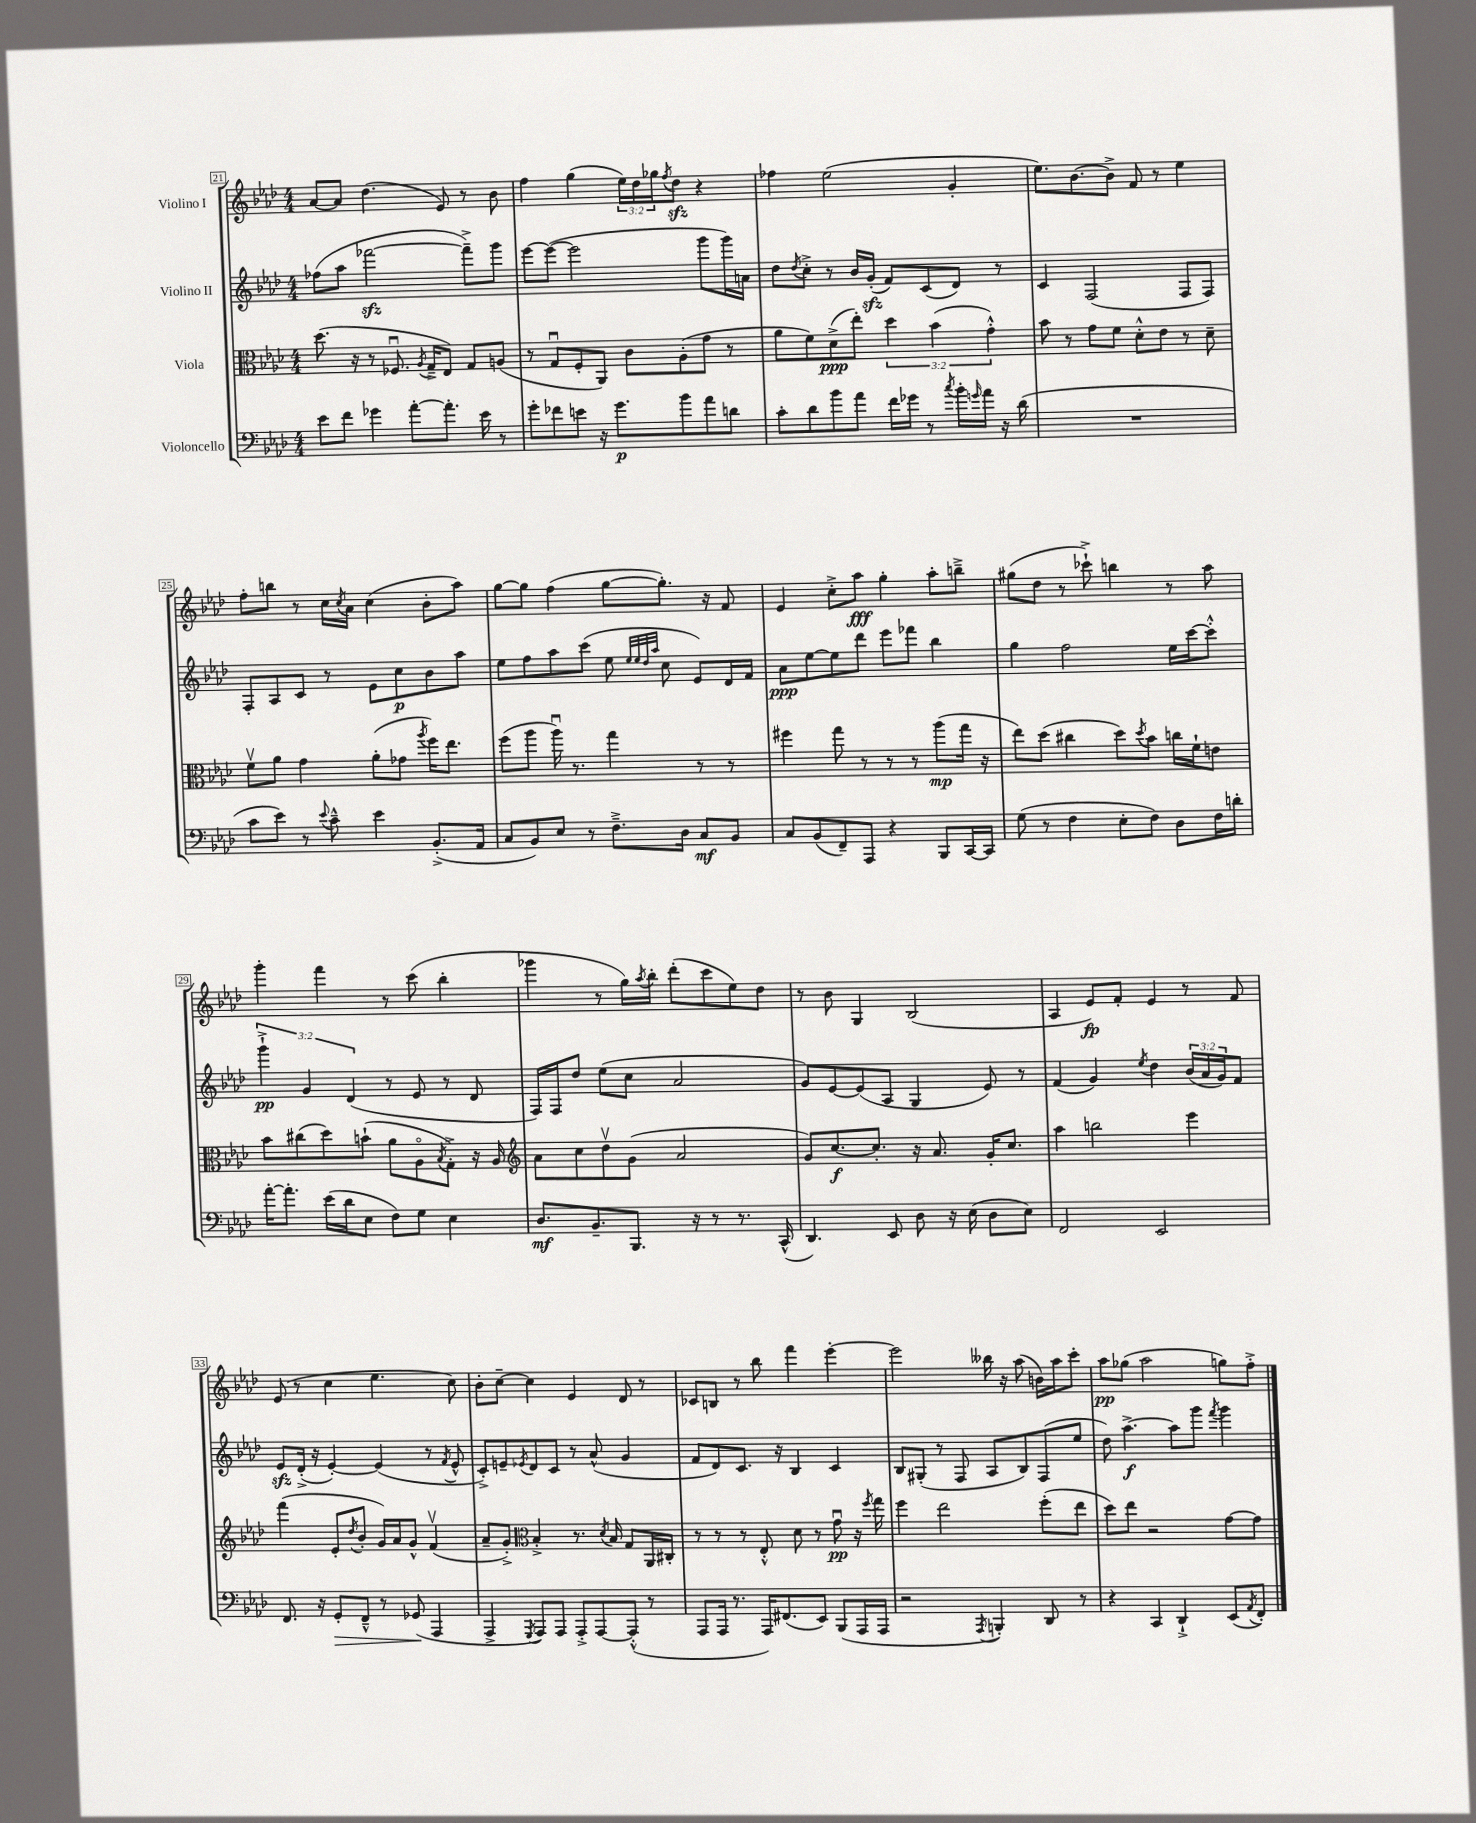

**kern	**dynam	**kern	**dynam	**kern	**dynam	**kern	**dynam
*part4	*part4	*part3	*part3	*part2	*part2	*part1	*part1
*staff4	*staff4	*staff3	*staff3	*staff2	*staff2	*staff1	*staff1
*I"Violoncello	*	*I"Viola	*	*I"Violino II	*	*I"Violino I	*
*clefF4	*	*clefC3	*	*clefG2	*	*clefG2	*
*k[b-e-a-d-]	*	*k[b-e-a-d-]	*	*k[b-e-a-d-]	*	*k[b-e-a-d-]	*
*M4/4	*	*M4/4	*	*M4/4	*	*M4/4	*
=21	=21	=21	=21	=21	=21	=21	=21
8e-\L	.	(8.dd-\	.	(8ff-X\L	.	[8a-/L	.
8f\J	.	.	.	8aa-\J	.	8a-/J]	.
.	.	16r	.	.	.	.	.
4g-X\	.	8r	.	[2fff-Xzz\	.	(4.dd-\	.
.	.	8.F-Xu/	.	.	.	.	.
[8a-'\L	.	.	.	.	.	.	.
.	.	8qA-/	.	.	.	.	.
.	.	16G~^/KL	.	.	.	.	.
8.a-'\J]	.	8E-/J)	.	.	.	8e-/)	.
.	.	8G/L	.	8fff-~^\L])	.	8r	.
16e-\	.	.	.	.	.	.	.
8r	.	(8An/J	.	8ggg\J	.	8b-\	.
=22	=22	=22	=22	=22	=22	=22	=22
8g'\L	.	8r	.	[8eee-\L	.	4ff\	.
8f-X\	.	8Gu/L	.	(8eee-\J_	.	.	.
8en\J	.	8F'/	.	2eee-\]	.	(4gg\	.
16r	.	8AA-/J)	.	.	.	.	.
8.g\L	p	.	.	.	.	.	.
.	.	8c\L	.	.	.	24ee-\LL)	.
.	.	.	.	.	.	24dd-\	.
.	.	.	.	.	.	24gg-X\J	.
.	.	.	.	.	.	8qff/	.
8b-\	.	(8A-'\	.	.	.	8dd-zz\J	.
8a-\	.	8g\J	.	8ggg\L	.	4r	.
8dn\J	.	8r	.	16ggg\L)	.	.	.
.	.	.	.	16an\JJ	.	.	.
=23	=23	=23	=23	=23	=23	=23	=23
8c'\L	.	8a-\L	.	8dd-\L	.	4ff-X\	.
.	.	.	.	8qdd-/	.	.	.
8d-\	.	8f\)	.	8cc'^\J	.	.	.
8b-\	.	(8d-^\	ppp	8r	.	(2ee-\	.
8a-\J	.	8ee-'\J)	.	16b-/LL	.	.	.
.	.	.	.	(16gzz'/JJ	.	.	.
16f\LL	.	6dd-\	.	8f/L)	.	.	.
16g-X\JJ	.	.	.	.	.	.	.
8r	.	.	.	(8c/	.	.	.
.	.	(6b-\	.	.	.	.	.
8qcc/	.	.	.	.	.	.	.
16b-'\LL	.	.	.	8d-/J)	.	4g'/	.
16qqgn/	.	.	.	.	.	.	.
16a-\JJ	.	.	.	.	.	.	.
.	.	6g'^^\)	.	.	.	.	.
16r	.	.	.	8r	.	.	.
(16d-\	.	.	.	.	.	.	.
=24	=24	=24	=24	=24	=24	=24	=24
1r	.	8b-\	.	4c/	.	8.ee-\L)	.
.	.	8r	.	.	.	.	.
.	.	.	.	.	.	[8.b-\	.
.	.	8g\L	.	(2F/	.	.	.
.	.	8f\J	.	.	.	8b-^\J]	.
.	.	8d-'^^\L	.	.	.	8f/	.
.	.	8e-\J	.	.	.	8r	.
.	.	8r	.	8F/L	.	4ee-\	.
.	.	8d-~\	.	8F/J)	.	.	.
!!LO:LB:g=z
=25	=25	=25	=25	=25	=25	=25	=25
8c\L	.	8fv\L	.	8F'/L	.	8ff'\L	.
8e-\J)	.	8a-\J	.	8A-/	.	8bbn\J	.
8r	.	4g\	.	8c/J	.	8r	.
8qqe-/	.	.	.	.	.	.	.
8c~^^\	.	.	.	8r	.	16cc\LL	.
.	.	.	.	.	.	8qcc/	.
.	.	.	.	.	.	16a-\JJ	.
4e-\	.	(8a-'\L	.	8e-\L	.	(4cc\	.
.	.	8g-X\J	.	8cc\	p	.	.
.	.	8qaa-/	.	.	.	.	.
(8.BB-'^/L	.	16ff\KL)	.	8b-\	.	8b-'\L	.
.	.	8.ee-\J	.	.	.	.	.
.	.	.	.	8aa-\J	.	8aa-\J)	.
16AA-/Jk	.	.	.	.	.	.	.
=26	=26	=26	=26	=26	=26	=26	=26
8C/L	.	(8ff\L	.	8ee-\L	.	[8gg\L	.
8BB-/)	.	8aa-\J	.	8ff\	.	8gg\J]	.
8E-/J	.	16aa-u\)	.	8aa-\	.	(4ff\	.
.	.	8.r	.	.	.	.	.
8r	.	.	.	(8ccc\J	.	.	.
8.F~^\L	.	4gg\	.	8ee-\	.	[8gg\L	.
.	.	.	.	32qqee-/LLL	.	.	.
.	.	.	.	32qqee-/	.	.	.
.	.	.	.	32qqdd-/	.	.	.
.	.	.	.	32qqaa-/JJJ	.	.	.
.	.	.	.	8cc\	.	8.gg'\J])	.
16D-\Jk	.	.	.	.	.	.	.
8C/L	mf	8r	.	8e-/L)	.	.	.
.	.	.	.	.	.	16r	.
8BB-/J	.	8r	.	16d-/L	.	8f/	.
.	.	.	.	16f/JJ	.	.	.
=27	=27	=27	=27	=27	=27	=27	=27
8C/L	.	4ff#X\	.	8a-\L	ppp	4e-/	.
(8BB-/	.	.	.	[8ee-\	.	.	.
8FF~/)	.	8gg\	.	8ee-\]	.	8cc'^\L	.
8AAA-/J	.	8r	.	8ddd-\J	.	8aa-\J	fff
4r	.	8r	.	8eee-\L	.	4gg'\	.
.	.	8r	.	8fff-X\J	.	.	.
8BBB-/L	.	(8aa-\L	mp	4bb-\	.	8aa-'\L	.
[16CC/L	.	16gg\Jk	.	.	.	8bbn~^\J	.
16CC/JJ]	.	16r	.	.	.	.	.
=28	=28	=28	=28	=28	=28	=28	=28
(8G\	.	8ee-\L)	.	4gg\	.	(8gg#X\L	.
8r	.	(8dd-\J	.	.	.	8dd-\J	.
4F\	.	4cc#X\	.	2ff\	.	8r	.
.	.	.	.	.	.	8ccc-X`^\)	.
8E-'\L	.	8dd-\L)	.	.	.	4bbn\	.
.	.	8qdd-/	.	.	.	.	.
8F\J)	.	8b-\J	.	.	.	.	.
8D-\L	.	16ccn\LL	.	16ee-\LL	.	8r	.
.	.	16f`\J	.	[16ccc\J	.	.	.
16F\L	.	8en\J	.	8ccc'^^\J]	.	8aa-\	.
16dn'\JJ	.	.	.	.	.	.	.
!!LO:LB:g=z
=29	=29	=29	=29	=29	=29	=29	=29
[16a-'\KL	.	8b-\L	.	6ggg`^\	pp	4ggg'\	.
8.a-'\J]	.	.	.	.	.	.	.
.	.	(8cc#X\	.	.	.	.	.
.	.	.	.	6g/	.	.	.
(16e-\LL	.	8dd-\)	.	.	.	4fff\	.
16d-\J	.	.	.	.	.	.	.
.	.	.	.	(6d-/	.	.	.
8E-\J	.	(8bn`\J	.	.	.	.	.
8F\L)	.	8a-\L	.	8r	.	8r	.
8G\J	.	8A-\	.	8e-/	.	(8ccc\	.
.	.	8qB-/	.	.	.	.	.
4E-\	.	8G'^\J)	.	8r	.	4bb-'\	.
.	.	16r	.	8d-/	.	.	.
.	.	16A-/	.	.	.	.	.
=30	=30	=30	=30	=30	=30	=30	=30
*	*	*clefG2	*	*	*	*	*
8.D-/L	mf	8a-\L	.	16F/LL)	.	4ggg-X\	.
.	.	.	.	16F/J	.	.	.
.	.	8cc\	.	8dd-/J	.	.	.
8.BB-~/	.	.	.	.	.	.	.
.	.	8dd-v\	.	(8ee-\L	.	8r	.
8.BBB-/J	.	(8g\J	.	8cc\J	.	16gg\LL)	.
.	.	.	.	.	.	8qaa-/	.
.	.	.	.	.	.	16bb-'\JJ	.
.	.	2a-/	.	2a-/	.	(8ddd-'\L	.
16r	.	.	.	.	.	.	.
8r	.	.	.	.	.	8ccc\	.
8.r	.	.	.	.	.	8ee-\)	.
.	.	.	.	.	.	8dd-\J	.
(16CC^^/	.	.	.	.	.	.	.
=31	=31	=31	=31	=31	=31	=31	=31
4.DD-/)	.	8g/L)	.	8g/L)	.	8r	.
.	.	[8.cc/	f	[8e-/	.	8b-\	.
.	.	.	.	(8e-/]	.	4G/	.
.	.	8.cc'/J]	.	.	.	.	.
8EE-/	.	.	.	8A-/J	.	.	.
8D-\	.	16r	.	4G/	.	(2B-/	.
.	.	8.a-/	.	.	.	.	.
16r	.	.	.	.	.	.	.
(16E-\	.	.	.	.	.	.	.
8D-\L	.	16g'/KL	.	8e-/)	.	.	.
.	.	8.cc/J	.	.	.	.	.
8E-\J)	.	.	.	8r	.	.	.
=32	=32	=32	=32	=32	=32	=32	=32
2FF/	.	4aa-\	.	(4f/	.	4A-/	.
.	.	2bbn\	.	4g/)	.	8e-/L)	fp
.	.	.	.	.	.	8f'/J	.
.	.	.	.	8qee-/	.	.	.
2EE-/	.	.	.	4dd-\	.	4e-/	.
.	.	4eee-\	.	(24b-/LL	.	8r	.
.	.	.	.	24a-/	.	.	.
.	.	.	.	24g/J)	.	.	.
.	.	.	.	8f/J	.	8f/	.
!!LO:LB:g=z
=33	=33	=33	=33	=33	=33	=33	=33
8.FF/	.	(4fff\	.	8e-zz/L	.	(8e-/	.
.	.	.	.	(16d-'^/Jk	.	8r	.
16r	.	.	.	16r	.	.	.
!	!LO:HP:b	!	!	!	!	!	!
8GG'/L	>	8e-'/L	.	[4e-'/)	.	4cc\	.
.	.	8qdd-/	.	.	.	.	.
8FF~^^/J	.	8b-'/J	.	.	.	.	.
8r	.	16g/LL)	.	(4e-/]	.	4.ee-\	.
.	.	16a-/J	.	.	.	.	.
(8GG-X/	.	8g^^/J	.	.	.	.	.
4AAA-/	]	(4fv/	.	8r	.	.	.
.	.	.	.	8qf/	.	.	.
.	.	.	.	8e-^^/	.	8cc\)	.
=34	=34	=34	=34	=34	=34	=34	=34
4AAA-^/	.	8a-~/L	.	8c'^/L)	.	8b-'\L	.
.	.	8g'^/J)	.	8en~/	.	[8cc~\J	.
8qGGG/	.	.	.	.	.	.	.
*	*	*clefC3	*	*	*	*	*
.	.	.	.	8qe-X/	.	.	.
8AAA-/L)	.	4B-'^/	.	8d-/	.	4cc\]	.
8AAA-/J	.	.	.	8c/J	.	.	.
8AAA-'^/L	.	8.r	.	8r	.	4e-/	.
[8AAA-/	.	.	.	(8a-^^/	.	.	.
.	.	8qd-/	.	.	.	.	.
.	.	16B-/	.	.	.	.	.
(8AAA-'^^/J]	.	8G/L	.	4g/	.	8d-/	.
8r	.	16AA-/L	.	.	.	8r	.
.	.	16C#X'/JJ	.	.	.	.	.
=35	=35	=35	=35	=35	=35	=35	=35
8AAA-/L	.	8r	.	8f/L	.	8c-X/L	.
16AAA-/Jk	.	8r	.	8d-/)	.	8Bn/J	.
8.r	.	.	.	.	.	.	.
.	.	8r	.	8.c/J	.	8r	.
16AAA-/KL)	.	8E-'^^/	.	.	.	8bb-\	.
(8.FF#X/	.	.	.	16r	.	.	.
.	.	8d-\	.	4B-/	.	4fff\	.
8EE-/J)	.	8r	.	.	.	.	.
(8BBB-/L	.	8gu\	pp	4c/	.	[4eee-'\	.
16AAA-/L	.	16r	.	.	.	.	.
.	.	8qff/	.	.	.	.	.
16AAA-/JJ	.	16gg\	.	.	.	.	.
=36	=36	=36	=36	=36	=36	=36	=36
2r	.	4ff\	.	8B-/L	.	2eee-\]	.
.	.	.	.	(8G#X'/J	.	.	.
.	.	2ee-\	.	8r	.	.	.
.	.	.	.	8F/	.	.	.
8qAAA-/	.	.	.	.	.	.	.
4BBBn'/)	.	.	.	8A-/L	.	16bb--X\	.
.	.	.	.	.	.	16r	.
.	.	.	.	8B-/)	.	(8aa-\	.
8DD-/	.	(8ff'\L	.	(8F/	.	16bn\LL)	.
.	.	.	.	.	.	16aa-\J	.
8r	.	8ee-\J	.	8ee-/J	.	8ccc'\J	.
=37	=37	=37	=37	=37	=37	=37	=37
4r	.	8dd-\L)	.	8dd-\)	.	8aa-\L	pp
.	.	8ee-\J	.	[4.aa-^\	f	(8gg-X\J	.
4CC/	.	2r	.	.	.	2aa-\	.
4DD-`^/	.	.	.	8aa-\L]	.	.	.
.	.	.	.	8ggg\J	.	.	.
.	.	.	.	8qfff/	.	.	.
(8EE-/L	.	[8g\L	.	4ggg\	.	8ggn\L)	.
8qAA-/	.	.	.	.	.	.	.
8FF'/J)	.	8g\J]	.	.	.	8ff'^\J	.
==	==	==	==	==	==	==	==
*-	*-	*-	*-	*-	*-	*-	*-
